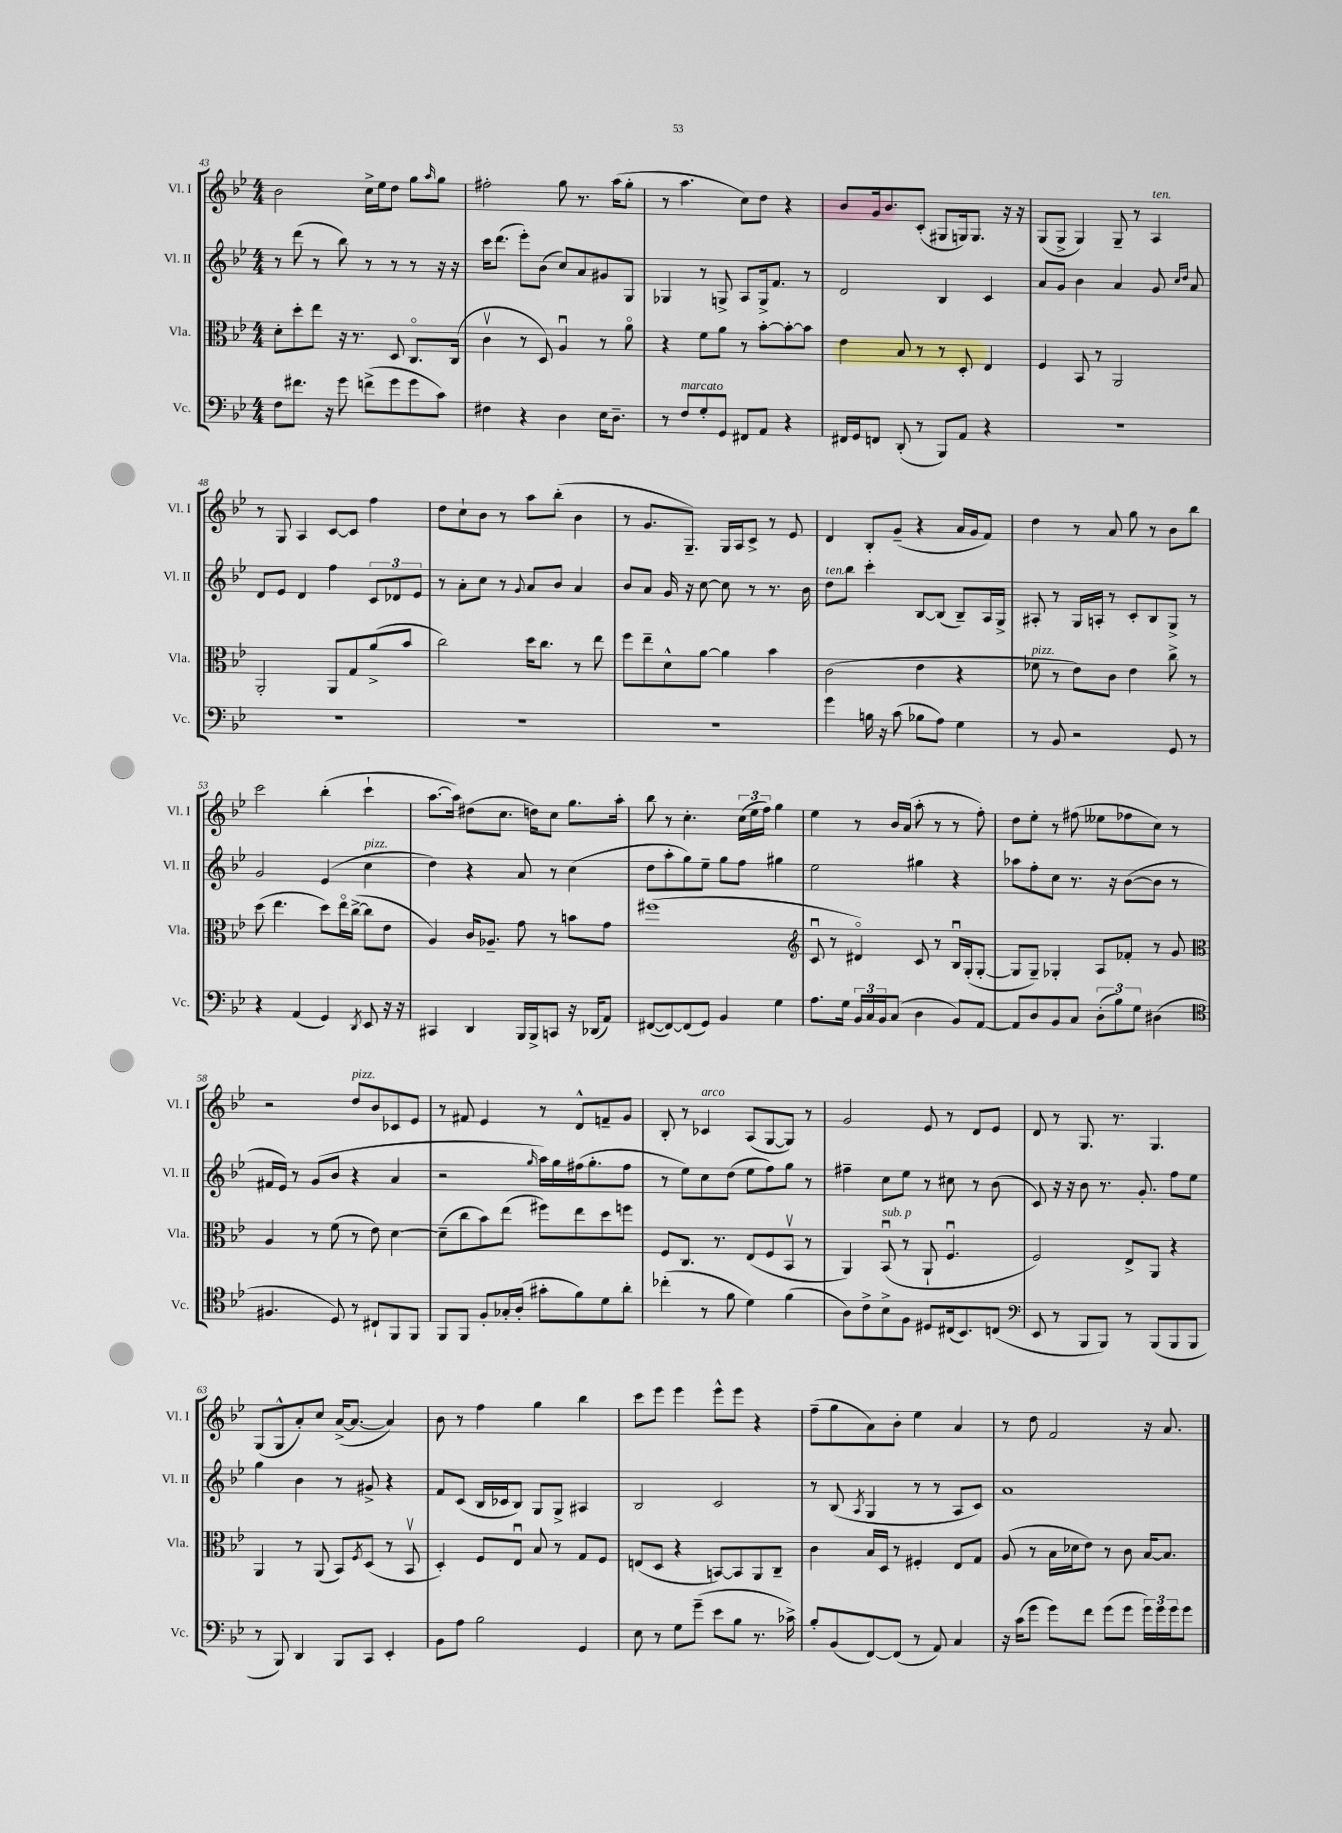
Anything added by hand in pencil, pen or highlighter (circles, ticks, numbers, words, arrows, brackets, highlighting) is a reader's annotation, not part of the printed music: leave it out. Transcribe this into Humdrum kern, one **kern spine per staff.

**kern	**kern	**kern	**kern
*part4	*part3	*part2	*part1
*staff4	*staff3	*staff2	*staff1
*I"Vc.	*I"Vla.	*I"Vl. II	*I"Vl. I
*I'Vc.	*I'Vla.	*I'Vl. II	*I'Vl. I
*clefF4	*clefC3	*clefG2	*clefG2
*k[b-e-]	*k[b-e-]	*k[b-e-]	*k[b-e-]
*M4/4	*M4/4	*M4/4	*M4/4
=43	=43	=43	=43
8F\L	8d'\L	8r	2b-\
8.f#X\J	8dd'\	(8ddd\	.
.	8ee-\J	8r	.
16r	.	.	.
8g\	16r	8bb-\)	.
.	8.r	.	.
(8fn^\L	.	8r	16cc^\LL
.	.	.	16ee-\J
8g\	8D/	8r	8dd\J
8g\	8.C/L	8r	8gg\L
.	.	.	16qqaa/
8c\J)	.	16r	8gg\J
.	(16C/Jk	16r	.
=44	=44	=44	=44
4F#X\	4cv\	16ccc\KL	2ff#X'\
.	.	(8.ddd\J	.
4r	8r	8eee-'\L)	.
.	8D/)	(8b-\J	.
4D\	4Au/	8cc/L)	8gg\
.	.	8a/	8.r
16E-\KL	8r	8g#X/	.
8.D~\J	.	.	(16aa\KL
.	8a\	8G/J	8gg'\J
=45	=45	=45	=45
8r	4r	4G-X/	8r
!LO:TX:a:i:t=marcato	!	!	!
8F/L	.	.	4.aa\
8G'/	8f\L	8r	.
8GG/J	8a\J	8Gn^/	.
8FF#X/L	8r	8A/L	8cc\L)
8AA/J	[8b-'\L	16G^/k	8dd\J
.	.	8.f/J	.
4r	8b-'\_	.	4r
.	8b-\J]	8r	.
=46	=46	=46	=46
16FF#X/LL	4e-\	2d/	8b-/L
16GG/J	.	.	.
8FFn/J	.	.	16g/k
.	.	.	8.b-/
(8DD'/	8B-/	.	.
8r	8r	.	(8c'/J
8BBB-/L)	8r	4B-/	8G#X/L
8AA/J	8D'/	.	16Gn/k)
.	.	.	8.G/J
4r	4E-/	4c/	.
.	.	.	16r
.	.	.	16r
=47	=47	=47	=47
1r	4F/	8a/L	(8G/L
.	.	8g/J	8G^/J
.	8BB-/	4b-\	4G/)
.	8r	.	.
.	2AA/	4a/	8G~/
.	.	.	8r
!	!	!	!LO:TX:a:i:t=ten.
.	.	8g/	4A/
.	.	16qqcc/LL	.
.	.	16qqdd/JJ	.
.	.	8a/	.
!!LO:LB:g=z
=48	=48	=48	=48
1r	2AA'/	8d/L	8r
.	.	8e-/J	8G/
.	.	4d/	4A/
.	8AA/L	4ff\	[8c/L
.	8G/	.	8c/J]
.	(8a^/	12c/L	4ff\
.	.	12d-X/	.
.	8b-/J	.	.
.	.	12e-/J	.
=49	=49	=49	=49
1r	2cc\)	8r	8dd\L
.	.	8a'\L	8cc`\
.	.	8cc\J	8b-\J
.	.	8r	8r
.	.	8qqg/	.
.	16dd\KL	8a/L	8aa\L
.	8.cc\J	.	.
.	.	8b-/J	(8bb-'\J
.	8r	4a/	4b-\
.	8ee-\	.	.
=50	=50	=50	=50
1r	8ff\L	8b-/L	8r
.	8ee-~\	8a/J	8.g/L
.	8d^^\	16g/	.
.	.	16r	8.G~/J)
.	[8a\J	[8cc\	.
.	4a\]	8cc\]	16G/LL
.	.	.	16A/J
.	.	8r	8c^/J
.	4b-\	8.r	8r
.	.	.	8e-/
.	.	16b-\	.
=51	=51	=51	=51
!	!	!LO:TX:a:i:t=ten.	!
4g\	(2c\	8dd\L	4d/
.	.	8bb-\J	.
16Bn\	.	4ccc'\	8B-'/L
16r	.	.	.
(8c\	.	.	(8g~/J
8B-X\L	4e-\	[8B-/L	4r
8A\J)	.	(8B-/J]	.
4G\	4r	8B-~/L)	16a/LL
.	.	.	16g/J
.	.	16A/L	8f/J)
.	.	16G^/JJ	.
=52	=52	=52	=52
!	!LO:TX:a:i:t=pizz.	!	!
8r	8f-X\	8A#X'/	4dd\
8BB-/	8r	8r	.
2r	8e-\L)	16G/LL	8r
.	.	16An'/JJ	.
.	8c\J	8r	8a/
.	4e-\	8c'/L	8gg\
.	.	8B-/	8r
8GG/	8cc^\	8G^/J	8b-\L
8r	8r	8r	8bb-\J
!!LO:LB:g=z
=53	=53	=53	=53
4r	(8dd\	2g/	2ccc\
.	4.ee-\	.	.
(4AA/	.	.	.
4GG/)	8dd\L)	(4e-/	(4bb-'\
.	16ee-\L	.	.
.	([16cc^\JJ	.	.
8qDD/	.	.	.
!	!	!LO:TX:a:i:t=pizz.	!
8EE-/	8cc\L]	4cc\	4ccc`\
16r	8e-\J	.	.
16r	.	.	.
=54	=54	=54	=54
4CC#X/	4A/)	4dd\)	[8.aa\L
.	.	.	16aa\Jk])
4DD/	16c/KL	4r	(8dd#X\L
.	8.A-X~/J	.	.
.	.	.	8.cc\J
16BBB-/LL	8g\	8a/	.
16BBB-^/J	.	.	16ddn\KL)
8CCn/J	8r	8r	8cc\J
16r	8bn\L	(4cc\	8.gg\L
(16DD-X/KL	.	.	.
8AA/J)	8g\J	.	.
.	.	.	16aa'\Jk
=55	=55	=55	=55
([8FF#X/L	(1ff#X	8dd\L	8bb-\
8FF#/_)	.	8aa'\	8r
(8FF#/]	.	8gg\)	4.cc'\
8GG/J)	.	8ee-~\J	.
4BB-/	.	8gg\L	.
.	.	8ff\J	(24cc\LL
.	.	.	24ee-\
.	.	.	24ff\JJ)
4G\	.	4gg#X\	4gg\
=56	=56	=56	=56
*	*clefG2	*	*
8.A\L	8cu/	2ee-\	4ee-\
.	8r	.	.
16G\Jk	.	.	.
24BB-/LL	4d#X/)	.	8r
24C/	.	.	.
24BB-/J	.	.	.
(8C/J	.	.	16b-/LL
.	.	.	(16a/JJ
4D\	8c/	4gg#X\	8aa'\
.	8r	.	8r
8BB-/L)	16B-u/LL	4r	8r
.	(16G'/J	.	.
[8AA/J	[8G'/J	.	8ff'\)
=57	=57	=57	=57
8AA/L]	8G/L]	8aa-X\L	8dd\L
8D/	8G~/J)	8ff'\	8ee-'\J
8BB-/	4G-X'/	8cc\J	8r
8C/J	.	8.r	(8ff#X\
(12D'\L	8A/L	.	8ee--X\L
.	.	16r	.
12B-\)	.	.	.
.	8f-X'/J	([8b-\L	8ff-X\
12G\J	.	.	.
(4D#X\	8r	8b-\J]	8cc\J)
.	8g/	8r	8r
!!LO:LB:g=z
=58	=58	=58	=58
*clefC4	*clefC3	*	*
4.F#X/	4A/	16f#X/LL	2r
.	.	16e-/JJ)	.
.	.	8r	.
.	8r	(8g/L	.
8D/)	(8f\	8b-/J	.
!	!	!	!LO:TX:a:i:t=pizz.
8r	8r	4r	8dd/L
8C#X`/L	8e-\)	.	8b-/
8FF/	[4d\	4a/	8c-X/
8FF/J	.	.	8e-/J
=59	=59	=59	=59
8FF/L	(8d~\L]	2r	8r
8FF/J	8cc\	.	8f#X/
8F'/L	8b-\)	.	4e-/
16G-X'/L	(8ee-\J	.	.
(16A'/JJ	.	.	.
.	.	16qqgg/	.
8g#X'\L	8ff#X\L)	16aa\LL)	8r
.	.	16gg\	.
8f\)	8ee-\	(16ff#X\J	8d^^/L
.	.	8.gg'\	.
8d\	8dd\	.	8fn~/
8a'\J	8ffn\J	8ff#\J	8g/J
=60	=60	=60	=60
(4cc-X'\	8F/L	8r	8B-'/
.	8.C/J	8ee-\L)	8r
!	!	!	!LO:TX:a:i:t=arco
8r	.	8cc\	4c-X/
.	8.r	.	.
8f\	.	(8dd\J	.
4d\)	(8E-/L	8ee-\L	(8A/L
.	8F/	8ff\)	[8G/
(4f\	8BB-v/J	8gg\J	8G/J])
.	8r	8r	8r
=61	=61	=61	=61
8A\L)	4AA/)	4ff#X~\	2g/
8c^\	.	.	.
!	!LO:TX:a:i:t=sub. p	!	!
8B-^\	(8BB-u/	8cc\L	.
8F\J	8r	8ee-\J	.
8D#X/L	8AA`/	8r	8e-/
(16C#X/k	4.Fu/	8cc#X\	8r
8.BB-/)	.	.	.
.	.	8r	8d/L
(8Cn/J	.	(8b-\	8e-/J
=62	=62	=62	=62
*clefF4	*	*	*
8EE-/	2F/)	8c/)	8d/
8r	.	16r	8r
.	.	16r	.
8BBB-/L	.	8b-\	8.G/
8BBB-/J)	.	8.r	.
.	.	.	8.r
8r	8E-^/L	.	.
.	.	8.g'/	.
(8BBB-/L	8AA/J	.	4.G/
8BBB-/	4r	8ff\L	.
8BBB-/J	.	8ee-\J	.
!!LO:LB:g=z
=63	=63	=63	=63
8r	4AA/	4gg\	(8G/L
8BBB-/)	.	.	8G^^/
4DD/	8r	4b-\	8a'/)
.	(8AA/	.	8cc/J
8BBB-/L	8BB-/L)	8r	([16a^/KL
.	.	.	8.a/J_
.	8qF/	.	.
8CC/J	(8D/J	8g#X^/	.
4EE-'/	8r	4r	4a/])
.	8BB-v/	.	.
=64	=64	=64	=64
8BB-\L	4D'/)	8f/L	8b-\
8A\J	.	(8c/J	8r
2B-\	8F/L	16B-/LL	4ff\
.	.	16c-X/J	.
.	8E-u/J	8B-/J)	.
.	8B-/	8G/L	4gg\
.	8r	8G^/J	.
4GG/	8G/L	4A#X/	4bb-\
.	8F/J	.	.
=65	=65	=65	=65
8E-\	(8En/L	2B-/	8ccc\L
8r	8D/J	.	8eee-\J
8G\L	4r	.	4eee-\
(8g~\J	.	.	.
8e-\L	[8BBn/L)	2c/	8eee-^^\L
8B-\J	8BB/]	.	8eee-\J
8.r	8AA/	.	4r
.	8C~/J	.	.
16c-X^\)	.	.	.
=66	=66	=66	=66
8B-'/L	4c\	8r	(8ff~\L
(8BB-/	.	(8B-/	8gg\
.	.	8qA/	.
[8FF/)	16B-/LL	4G/	8a\)
.	16D/JJ	.	.
(8FF/J]	8r	.	8b-'\J
8r	4F#X'/	8r	4ee-\
8AA/)	.	8r	.
4C/	8E-/L	8A/L	4a/
.	8G/J	8c/J)	.
=67	=67	=67	=67
16r	(8A/	1a	8r
(16c\KL	.	.	.
8g\J	8r	.	8dd\
8g\L)	16B-\LL	.	2f/
.	16d-X\J	.	.
8f\J	8e-\J)	.	.
(8g\L	8r	.	.
8g\J	8c\	.	.
24g\LL)	[16B-/KL	.	16r
24g\	.	.	.
.	8.B-/J]	.	8.a/
24g\J	.	.	.
8g\J	.	.	.
==	==	==	==
*-	*-	*-	*-
